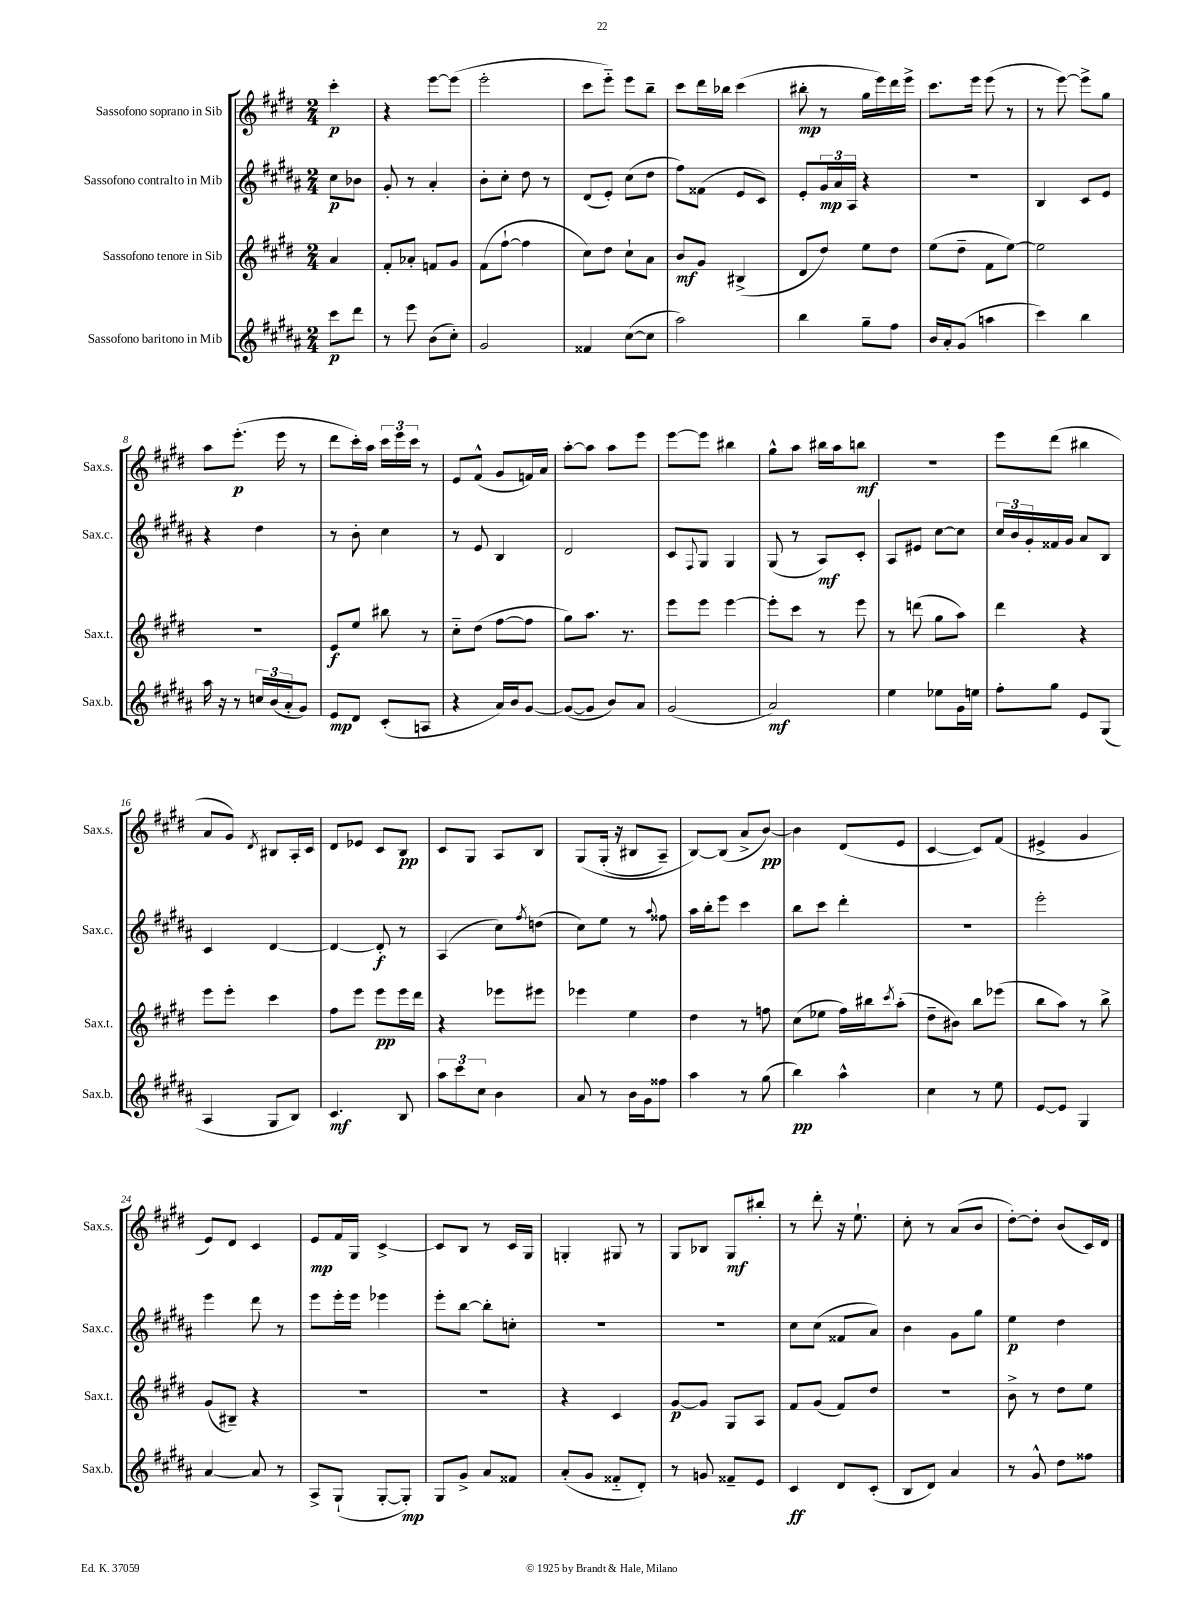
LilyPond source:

<<
\new StaffGroup <<
\new Staff = "s0" \with { instrumentName = "Sassofono soprano in Sib" shortInstrumentName = "Sax.s." } {
    \clef treble \key e \major \numericTimeSignature \time 2/4 \partial 4
    cis'''4-.\p |
    r4 e'''8~ e'''8( |
    e'''2-. |
    cis'''8 e'''8-_) e'''8 b''8-- |
    cis'''8 dis'''16 bes''16 cis'''4( |
    bis''8-.\mp r8 gis''16 e'''16) dis'''16 e'''16-> |
    cis'''8. e'''16 e'''8( r8 |
    r8 e'''8~) e'''8-> gis''8 |
    a''8 e'''8.-.\p( e'''16 r8 |
    dis'''8 cis'''16-.) a''16 \tuplet 3/2 { cis'''16 e'''16 cis'''16 } r8 |
    e'8 fis'8-^( gis'8 f'16) a'16 |
    a''8~-. a''8 a''8 e'''8 |
    e'''8~ e'''8 bis''4 |
    gis''8-^ a''8 bis''16 a''16 b''8\mf |
    r2 |
    e'''8 dis'''8( bis''4 |
    a'8 gis'8) \acciaccatura { dis'8 } bis8 a16-. cis'16 |
    dis'8 ees'8 cis'8 b8\pp |
    cis'8 gis8 a8 b8 |
    gis8\( gis16-.( r16 bis8 a8--) |
    b8~\) b8( a'8-> b'8~\pp) |
    b'4 dis'8( e'8 |
    cis'4~ cis'8) fis'8( |
    eis'4-> gis'4 |
    e'8) dis'8 cis'4 |
    e'8\mp fis'16 gis16 cis'4~-> |
    cis'8 b8 r8 cis'16 gis16 |
    g4-. gis8 r8 |
    gis8 bes8 gis8\mf bis''8-. |
    r8 dis'''8-. r16 e''8.-! |
    cis''8-. r8 a'8( b'8 |
    dis''8~-.) dis''8-. b'8( cis'16) dis'16 \bar "|." |
}
\new Staff = "s1" \with { instrumentName = "Sassofono contralto in Mib" shortInstrumentName = "Sax.c." } {
    \clef treble \key b \major \numericTimeSignature \time 2/4 \partial 4
    cis''8\p bes'8 |
    gis'8-. r8 ais'4-. |
    b'8-. cis''8-. dis''8 r8 |
    dis'8( e'8-.) cis''8( dis''8 |
    fis''8) fisis'8( e'8 cis'8) |
    e'8-. \tuplet 3/2 { gis'16\mp ais'16 ais16 } r4 |
    r2 |
    b4 cis'8 e'8 |
    r4 dis''4 |
    r8 b'8-. cis''4 |
    r8 e'8 b4 |
    dis'2 |
    cis'8 \appoggiatura { fis8 } gis8 gis4 |
    gis8( r8 ais8\mf) cis'8-. |
    ais8 eis'8 cis''8~ cis''8 |
    \tuplet 3/2 { cis''16 b'16 gis'16-. } fisis'16 gis'16 ais'8 b8 |
    cis'4 dis'4~ |
    dis'4~ dis'8-.\f r8 |
    ais4( cis''8) \acciaccatura { fis''8 } d''8( |
    cis''8) e''8 r8 \appoggiatura { ais''8 } fisis''8 |
    ais''16 b''16-. e'''8 cis'''4 |
    b''8 cis'''8 dis'''4-. |
    r2 |
    e'''2-. |
    e'''4 dis'''8 r8 |
    e'''8 e'''16-. e'''16 ees'''4 |
    e'''8-. b''8~ b''8-. c''8-. |
    R2 |
    R2 |
    cis''8 cis''8( fisis'8 ais'8) |
    b'4 gis'8 gis''8 |
    e''4\p dis''4 \bar "|." |
}
\new Staff = "s2" \with { instrumentName = "Sassofono tenore in Sib" shortInstrumentName = "Sax.t." } {
    \clef treble \key e \major \numericTimeSignature \time 2/4 \partial 4
    a'4 |
    fis'8-. aes'8-. f'8 gis'8 |
    fis'8( fis''8~-! fis''4 |
    cis''8) dis''8 cis''8-! a'8 |
    b'8\mf gis'8 bis4->( |
    dis'8 dis''8) e''8 dis''8 |
    e''8( dis''8-- fis'8 e''8~) |
    e''2 |
    r2 |
    e'8\f e''8 bis''8 r8 |
    cis''8-_ dis''8( fis''8~ fis''8 |
    gis''8) a''8. r8. |
    e'''8 e'''8 e'''4~ |
    e'''8-. cis'''8 r8 e'''8 |
    r8 d'''8( gis''8 a''8) |
    dis'''4 r4 |
    e'''8 e'''8-. cis'''4 |
    fis''8 e'''8 e'''8\pp e'''16 dis'''16 |
    r4 ees'''8 eis'''8 |
    ees'''4 e''4 |
    dis''4 r8 f''8 |
    cis''8( ees''8 fis''16) bis''16 \acciaccatura { cis'''8 } a''8-.( |
    dis''8-- bis'8) b''8 ees'''8( |
    b''8 a''8) r8 b''8-> |
    gis'8( bis8--) r4 |
    R2 |
    R2 |
    r4 cis'4 |
    gis'8~\p gis'8 gis8 a8 |
    fis'8 gis'8( fis'8) dis''8 |
    r2 |
    b'8-> r8 dis''8 e''8 \bar "|." |
}
\new Staff = "s3" \with { instrumentName = "Sassofono baritono in Mib" shortInstrumentName = "Sax.b." } {
    \clef treble \key b \major \numericTimeSignature \time 2/4 \partial 4
    cis'''8\p dis'''8 |
    r8 e'''8 b'8( cis''8-.) |
    gis'2 |
    fisis'4 cis''8~( cis''8 |
    ais''2) |
    b''4 gis''8-- fis''8 |
    b'16 ais'16-. gis'8( a''4 |
    cis'''4) b''4 |
    ais''16 r16 r8 \tuplet 3/2 { c''16 b'16( ais'16-. } gis'8) |
    e'8\mp dis'8 cis'8-.( a8 |
    r4 ais'16) b'16 gis'8~ |
    gis'8~( gis'8 b'8) ais'8 |
    gis'2( |
    ais'2\mf) |
    e''4 ees''8 gis'16 e''16 |
    fis''8-. gis''8 e'8 gis8( |
    ais4 gis8 b8) |
    cis'4.\mf b8 |
    \tuplet 3/2 { ais''8 cis'''8 cis''8 } b'4 |
    ais'8 r8 b'16 gis'16 fisis''8 |
    ais''4 r8 gis''8( |
    b''4\pp) ais''4-^ |
    cis''4 r8 e''8 |
    e'8~ e'8 gis4 |
    ais'4~ ais'8 r8 |
    ais8-> gis8-!( gis8~-. gis8-.\mp) |
    gis8 gis'8-> ais'8 fisis'8 |
    ais'8-.( gis'8 fisis'8-_ dis'8-.) |
    r8 g'8 fisis'8-- e'8 |
    cis'4\ff dis'8 cis'8-.( |
    b8 dis'8) ais'4 |
    r8 gis'8-^ dis''8 fisis''8 \bar "|." |
}
>>
>>
